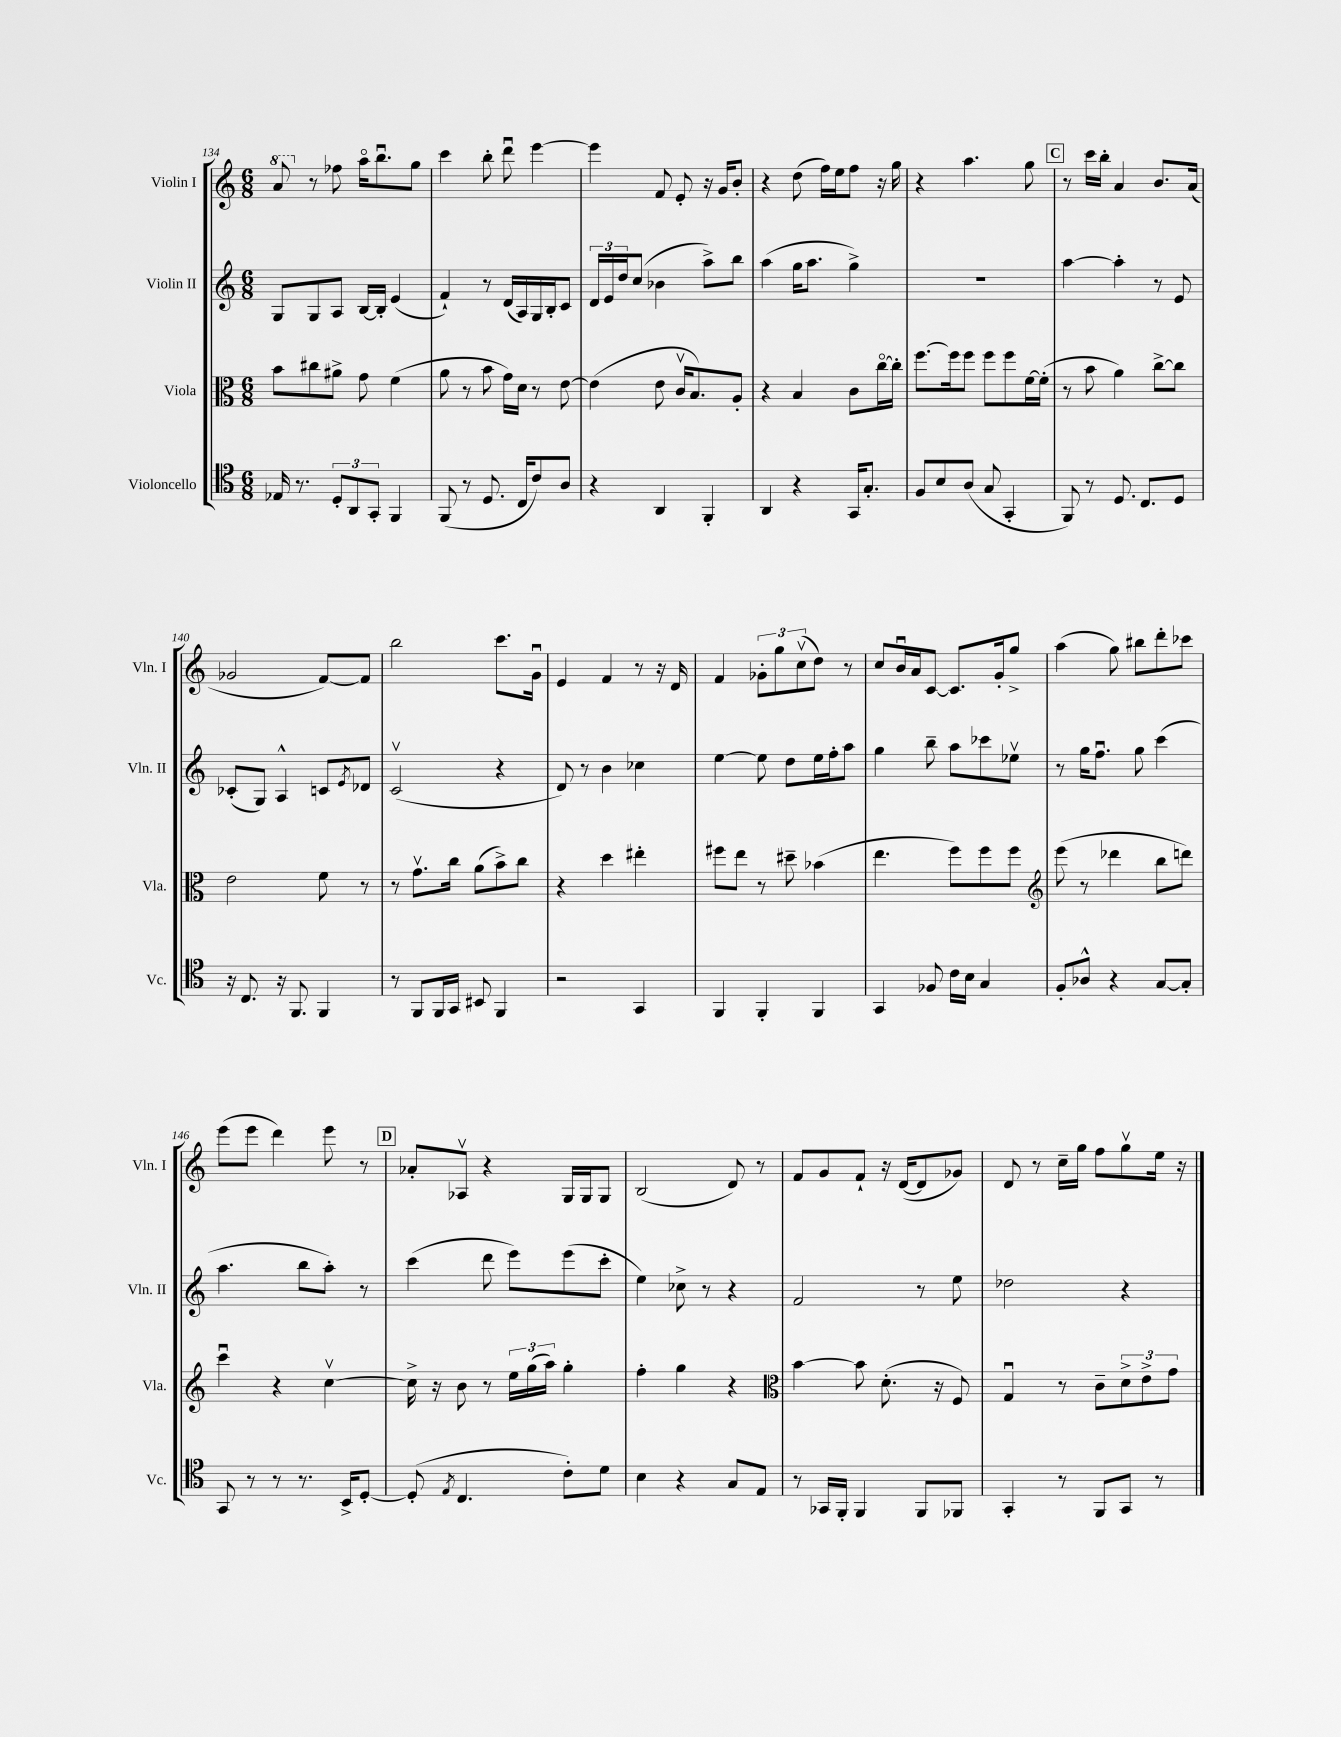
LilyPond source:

<<
\new StaffGroup <<
\new Staff = "s0" \with { instrumentName = "Violin I" shortInstrumentName = "Vln. I" } {
    \clef treble \key c \major \numericTimeSignature \time 6/8
    \ottava #1 a''8 \ottava #0 r8 fes''8 a''16\flageolet b''8.\downbow g''8 |
    c'''4 b''8-. d'''8\downbow e'''4~ |
    e'''4 f'8 e'8-. r16 g'16 b'8-. |
    r4 d''8( f''16) e''16 f''8 r16 g''16 |
    r4 a''4. g''8 |
    \mark \markup { \box "C" } r8 c'''16 b''16-. a'4 b'8. a'16( |
    ges'2 f'8~) f'8 |
    b''2 c'''8. g'16\downbow |
    e'4 f'4 r8 r16 d'16 |
    f'4 \tuplet 3/2 { ges'8-. g''8 c''8\upbow( } d''8) r8 |
    c''8 b'16\downbow a'16 c'8~ c'8. g'16-. g''8-> |
    a''4( g''8) bis''8 d'''8-. ces'''8 |
    e'''8( e'''8 d'''4) e'''8 r8 |
    \mark \markup { \box "D" } aes'8-. aes8\upbow r4 g16 g16 g8 |
    b2( d'8) r8 |
    f'8 g'8 f'8-! r16 d'16~( d'8 ges'8) |
    d'8 r8 c''16-- g''16 f''8 g''8\upbow e''16 r16 \bar "|." |
}
\new Staff = "s1" \with { instrumentName = "Violin II" shortInstrumentName = "Vln. II" } {
    \clef treble \key c \major \numericTimeSignature \time 6/8
    g8 g8 a8 b16~ b16-. e'4( |
    f'4-!) r8 d'16( a16) g16 b16-. c'8 |
    \tuplet 3/2 { d'16 e'16 d''16 } c''8( bes'4 a''8->) b''8 |
    a''4( g''16 a''8. g''4->) |
    R2. |
    \mark \markup { \box "C" } a''4~ a''4-. r8 e'8 |
    ces'8-.( g8) a4-^ c'8 \acciaccatura { e'8 } des'8 |
    c'2\upbow( r4 |
    d'8) r8 b'4 ces''4 |
    e''4~ e''8 d''8 e''16 f''16-. a''8 |
    g''4 b''8-- a''8 ces'''8 ees''8\upbow |
    r8 g''16 f''8.\downbow g''8 c'''4( |
    a''4. b''8 a''8-.) r8 |
    \mark \markup { \box "D" } c'''4( d'''8 e'''8) e'''8( c'''8-. |
    e''4) ces''8-> r8 r4 |
    f'2 r8 e''8 |
    des''2 r4 \bar "|." |
}
\new Staff = "s2" \with { instrumentName = "Viola" shortInstrumentName = "Vla." } {
    \clef alto \key c \major \numericTimeSignature \time 6/8
    b'8 cis''8 ais'8-> g'8 f'4( |
    a'8 r8 b'8 g'16) d'16 r8 e'8~ |
    e'4( e'8 c'16\upbow b8.) a8-. |
    r4 b4 c'8 c''16~\flageolet c''16-. |
    f''8.~ f''16 f''8 f''8 f''8 f'16~ f'16-.( |
    \mark \markup { \box "C" } r8 b'8 a'4) c''8~-> c''8 |
    e'2 f'8 r8 |
    r8 g'8.\upbow c''16 a'8( b'8->) c''8 |
    r4 d''4 eis''4-. |
    fis''8 e''8 r8 dis''8-- bes'4( |
    e''4. f''8) f''8 f''8 |
    \clef treble e'''8( r8 des'''4 b''8 d'''8) |
    c'''4\downbow r4 c''4~\upbow |
    \mark \markup { \box "D" } c''16-> r16 b'8 r8 \tuplet 3/2 { e''16 g''16( a''16) } g''4-. |
    f''4-. g''4 r4 |
    \clef alto b'4~ b'8 d'8.-.( r16 f8) |
    g4\downbow r8 c'8-- \tuplet 3/2 { d'8-> e'8-> g'8 } \bar "|." |
}
\new Staff = "s3" \with { instrumentName = "Violoncello" shortInstrumentName = "Vc." } {
    \clef tenor \key c \major \numericTimeSignature \time 6/8
    ees16 r8. \tuplet 3/2 { d8-. a,8 g,8-. } f,4 |
    f,8( r8 d8. c16 c'8) a8 |
    r4 a,4 f,4-. |
    a,4 r4 g,16 g8.-. |
    f8 b8 a8( g8 g,4-. |
    \mark \markup { \box "C" } f,8) r8 d8. c8. d8 |
    r16 c8. r16 f,8. f,4 |
    r8 f,8 f,16 g,16 bis,8 f,4 |
    r2 g,4 |
    f,4 f,4-. f,4 |
    g,4 fes8 c'16 b16 g4 |
    f8-. aes8-^ r4 g8~ g8-. |
    g,8 r8 r8 r8. b,16-> d8~-. |
    \mark \markup { \box "D" } d8-.( \acciaccatura { e8 } c4. c'8-.) d'8 |
    b4 r4 g8 e8 |
    r8 ges,16 f,16-. f,4 f,8 fes,8 |
    g,4-. r8 f,8 g,8 r8 \bar "|." |
}
>>
>>
\layout { \context { \Score currentBarNumber = #134 } }
